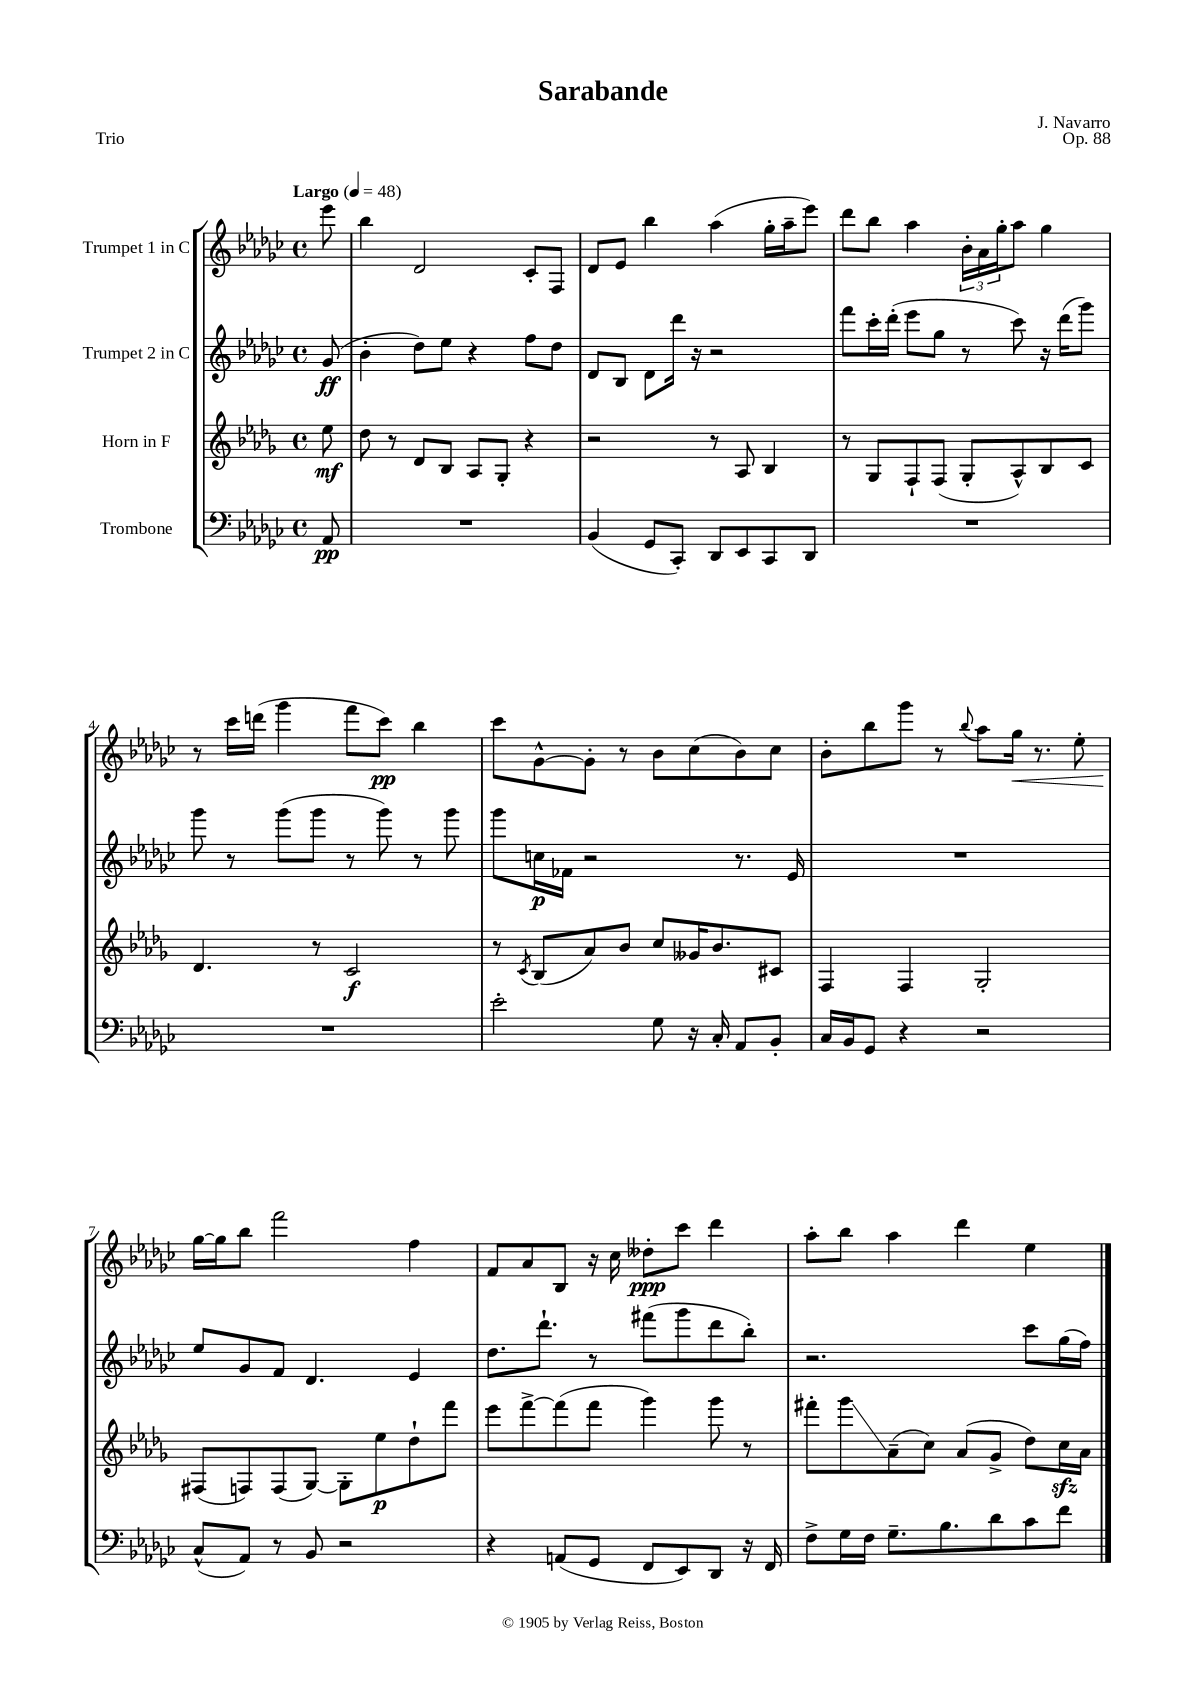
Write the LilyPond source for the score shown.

\header { title = "Sarabande" composer = "J. Navarro" opus = "Op. 88" piece = "Trio" }
<<
\new StaffGroup <<
\new Staff = "s0" \with { instrumentName = "Trumpet 1 in C" } {
    \clef treble \key ges \major \defaultTimeSignature \time 4/4 \partial 8 \tempo "Largo" 4 = 48
    ees'''8 |
    bes''4 des'2 ces'8-. f8 |
    des'8 ees'8 bes''4 aes''4( ges''16-. aes''16-- ees'''8) |
    des'''8 bes''8 aes''4 \tuplet 3/2 { bes'16-. aes'16 ges''16-. } aes''8 ges''4 |
    r8 ces'''16 d'''16( ges'''4 f'''8 ces'''8\pp) bes''4 |
    ces'''8 ges'8~-^ ges'8-. r8 bes'8 ces''8( bes'8) ces''8 |
    bes'8-. bes''8 ges'''8 r8 \appoggiatura { bes''8 } aes''8 ges''16\< r8. ees''8-. |
    ges''16~\! ges''16 bes''8 f'''2 f''4 |
    f'8 aes'8 bes8 r16 ces''16 deses''8-.\ppp ces'''8 des'''4 |
    aes''8-. bes''8 aes''4 des'''4 ees''4 \bar "|." |
}
\new Staff = "s1" \with { instrumentName = "Trumpet 2 in C" } {
    \clef treble \key ges \major \defaultTimeSignature \time 4/4 \partial 8
    ges'8\ff( |
    bes'4-. des''8) ees''8 r4 f''8 des''8 |
    des'8 bes8 des'8 des'''16 r16 r2 |
    f'''8 ces'''16-. des'''16-.( ees'''8 ges''8 r8 ces'''8) r16 des'''16( ges'''8) |
    ges'''8 r8 ges'''8( ges'''8 r8 ges'''8) r8 ges'''8 |
    ges'''8 c''16\p fes'16 r2 r8. ees'16 |
    R1 |
    ees''8 ges'8 f'8 des'4. ees'4 |
    des''8. des'''8.-! r8 fis'''8( ges'''8 des'''8 bes''8-.) |
    r2. ces'''8 ges''16( f''16) \bar "|." |
}
\new Staff = "s2" \with { instrumentName = "Horn in F" } {
    \clef treble \key des \major \defaultTimeSignature \time 4/4 \partial 8
    ees''8\mf |
    des''8 r8 des'8 bes8 aes8 ges8-. r4 |
    r2 r8 aes8 bes4 |
    r8 ges8 f8-! f8( ges8-. aes8-^) bes8 c'8 |
    des'4. r8 c'2\f |
    r8 \acciaccatura { c'8 } bes8( aes'8) bes'8 c''8 geses'16 bes'8. cis'8 |
    f4 f4 ges2-. |
    fis8( f8) f8( ges8~) ges8-. ees''8\p des''8-! f'''8 |
    ees'''8 f'''8~-> f'''8( f'''8 ges'''4) ges'''8 r8 |
    fis'''8-. ges'''8\glissando aes'8--( c''8) aes'8( ges'8-> des''8) c''16\sfz aes'16 \bar "|." |
}
\new Staff = "s3" \with { instrumentName = "Trombone" } {
    \clef bass \key ges \major \defaultTimeSignature \time 4/4 \partial 8
    aes,8\pp |
    R1 |
    bes,4( ges,8 ces,8-.) des,8 ees,8 ces,8 des,8 |
    R1 |
    R1 |
    ees'2-. ges8 r16 ces16-. aes,8 bes,8-. |
    ces16 bes,16 ges,8 r4 r2 |
    ces8-^( aes,8) r8 bes,8 r2 |
    r4 a,8( ges,8 f,8 ees,8) des,8 r16 f,16 |
    f8-> ges16 f16 ges8.-- bes8. des'8 ces'8 f'8 \bar "|." |
}
>>
>>
